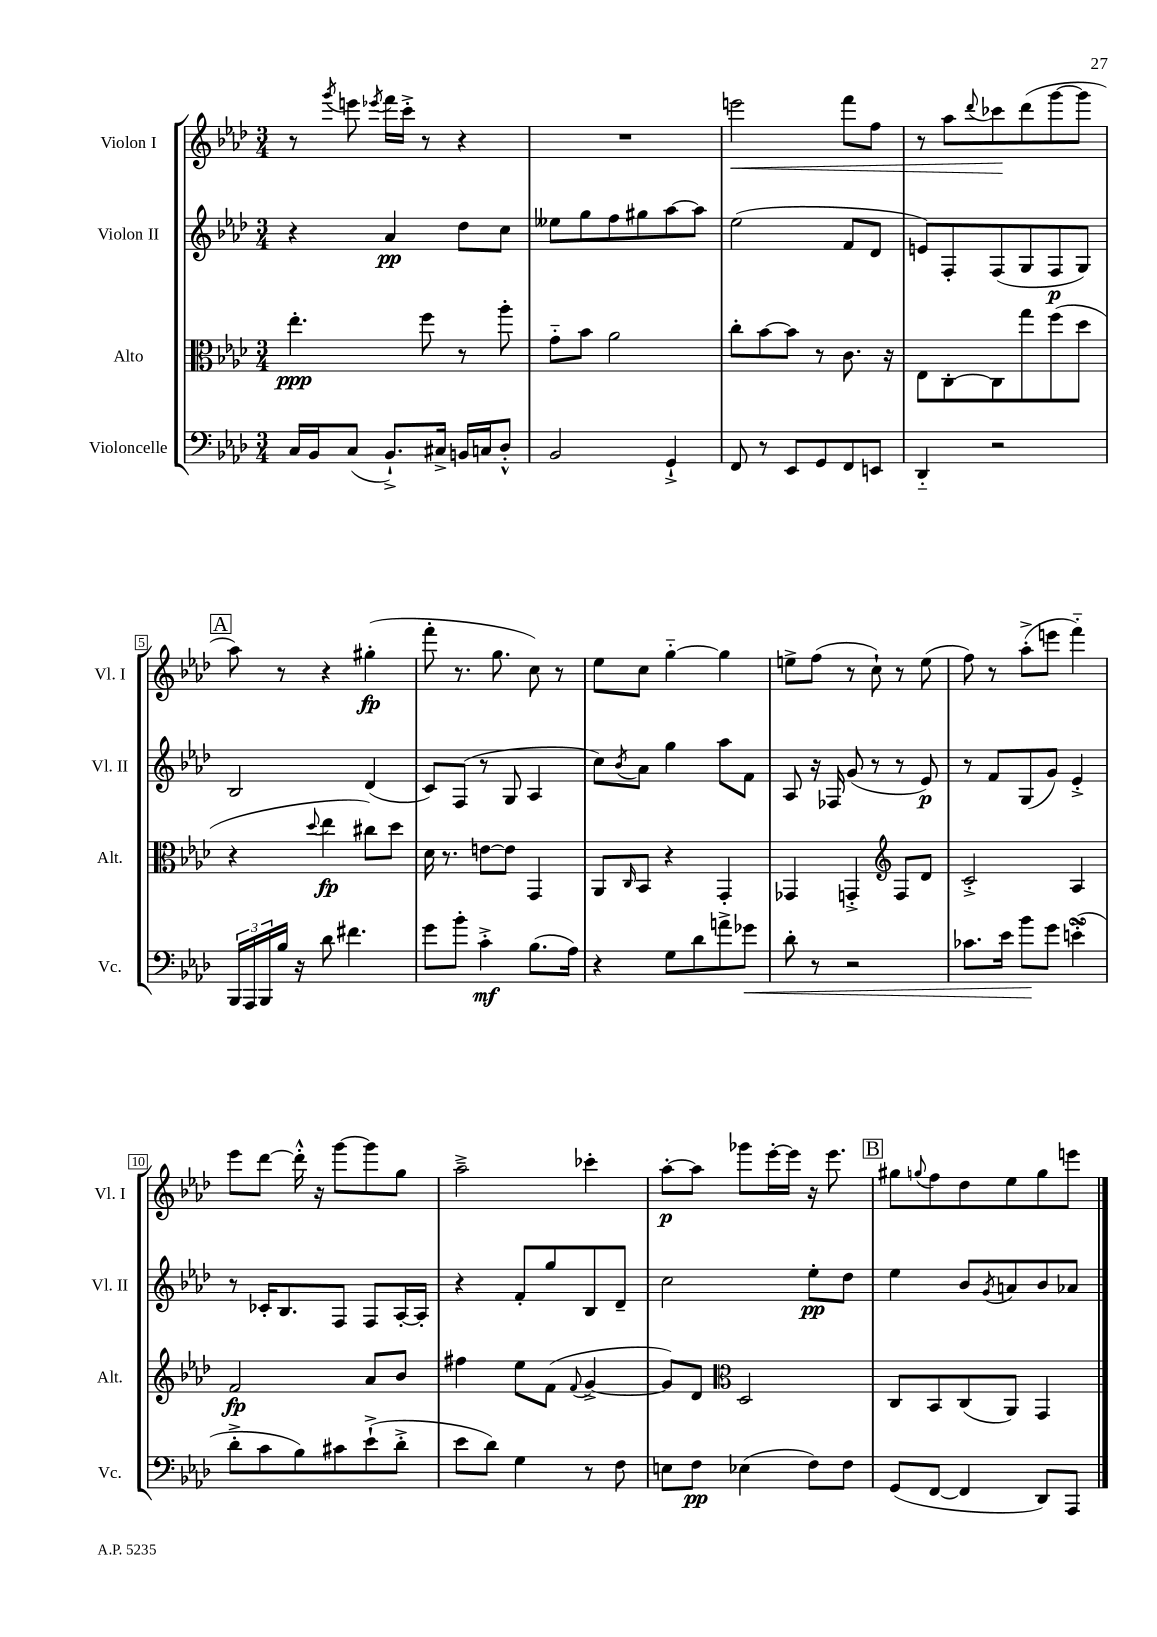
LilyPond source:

<<
\new StaffGroup <<
\new Staff = "s0" \with { instrumentName = "Violon I" shortInstrumentName = "Vl. I" } {
    \clef treble \key aes \major \numericTimeSignature \time 3/4
    r8 \acciaccatura { g'''8 } e'''8 \acciaccatura { ees'''8 } f'''16 c'''16-.-> r8 r4 |
    R2. |
    e'''2\< f'''8 f''8 |
    r8 aes''8 \appoggiatura { des'''8 } ces'''8\! des'''8( g'''8~ g'''8 |
    \mark \markup { \box "A" } aes''8) r8 r4 gis''4-.\fp( |
    f'''8-. r8. g''8. c''8) r8 |
    ees''8 c''8 g''4~-_ g''4 |
    e''8-> f''8( r8 c''8-!) r8 e''8( |
    f''8) r8 aes''8-.->( e'''8 f'''4-_) |
    ees'''8 des'''8~ des'''16-.-^ r16 g'''8~ g'''8 g''8 |
    aes''2---> ces'''4-. |
    aes''8~-.\p aes''8 ges'''8 ees'''16~-. ees'''16 r16 ees'''8. |
    \mark \markup { \box "B" } gis''8 \appoggiatura { g''8 } f''8 des''8 ees''8 g''8 e'''8 \bar "|." |
}
\new Staff = "s1" \with { instrumentName = "Violon II" shortInstrumentName = "Vl. II" } {
    \clef treble \key aes \major \numericTimeSignature \time 3/4
    r4 aes'4\pp des''8 c''8 |
    eeses''8 g''8 f''8 gis''8 aes''8~ aes''8 |
    ees''2( f'8 des'8 |
    e'8) f8-. f8( g8 f8\p g8) |
    \mark \markup { \box "A" } bes2 des'4( |
    c'8) f8( r8 g8 aes4 |
    c''8) \acciaccatura { bes'8 } aes'8 g''4 aes''8 f'8 |
    aes8 r16 fes16 g'8( r8 r8 ees'8\p) |
    r8 f'8 g8( g'8) ees'4-.-> |
    r8 ces'16-. bes8. f8 f8 aes16~-. aes16-. |
    r4 f'8-. g''8 bes8 des'8-- |
    c''2 ees''8-.\pp des''8 |
    \mark \markup { \box "B" } ees''4 bes'8 \acciaccatura { g'8 } a'8 bes'8 aes'8 \bar "|." |
}
\new Staff = "s2" \with { instrumentName = "Alto" shortInstrumentName = "Alt." } {
    \clef alto \key aes \major \numericTimeSignature \time 3/4
    ees''4.-.\ppp f''8 r8 aes''8-. |
    g'8-_ bes'8 aes'2 |
    c''8-. bes'8~ bes'8 r8 c'8. r16 |
    ees8 c8~-. c8 g''8 f''8( des''8 |
    \mark \markup { \box "A" } r4 \appoggiatura { des''8 } ees''4\fp cis''8) des''8 |
    des'16 r8. e'8~ e'8 g,4 |
    aes,8 \grace { c16 } bes,8 r4 g,4-. |
    ges,4 g,4-.-> \clef treble f8 des'8 |
    c'2-.-> aes4 |
    f'2\fp aes'8 bes'8 |
    fis''4 ees''8 f'8( \appoggiatura { f'8 } g'4~-> |
    g'8) des'8 \clef alto des2 |
    \mark \markup { \box "B" } c8 bes,8 c8( aes,8) g,4 \bar "|." |
}
\new Staff = "s3" \with { instrumentName = "Violoncelle" shortInstrumentName = "Vc." } {
    \clef bass \key aes \major \numericTimeSignature \time 3/4
    c16 bes,16 c8( bes,8.-!->) cis16-> b,16 c16 des8-.-^ |
    bes,2 g,4-!-> |
    f,8 r8 ees,8 g,8 f,8 e,8 |
    des,4-_ r2 |
    \mark \markup { \box "A" } \tuplet 3/2 { bes,,16 aes,,16 bes,,16 } bes16 r16 des'8 fis'4. |
    g'8 bes'8-. c'4-.->\mf bes8.( aes16) |
    r4 g8 des'8 a'8-> ges'8\< |
    des'8-. r8 r2 |
    ces'8. ees'16 bes'8\! g'8 e'4-.->\turn( |
    des'8-.-> c'8 bes8) cis'8 ees'8-!->( des'8-.-> |
    ees'8 des'8) g4 r8 f8 |
    e8 f8\pp ees4( f8) f8 |
    \mark \markup { \box "B" } g,8( f,8~ f,4 des,8) aes,,8 \bar "|." |
}
>>
>>
\layout { \context { \Score \override BarNumber.stencil = #(make-stencil-boxer 0.1 0.3 ly:text-interface::print) } }
